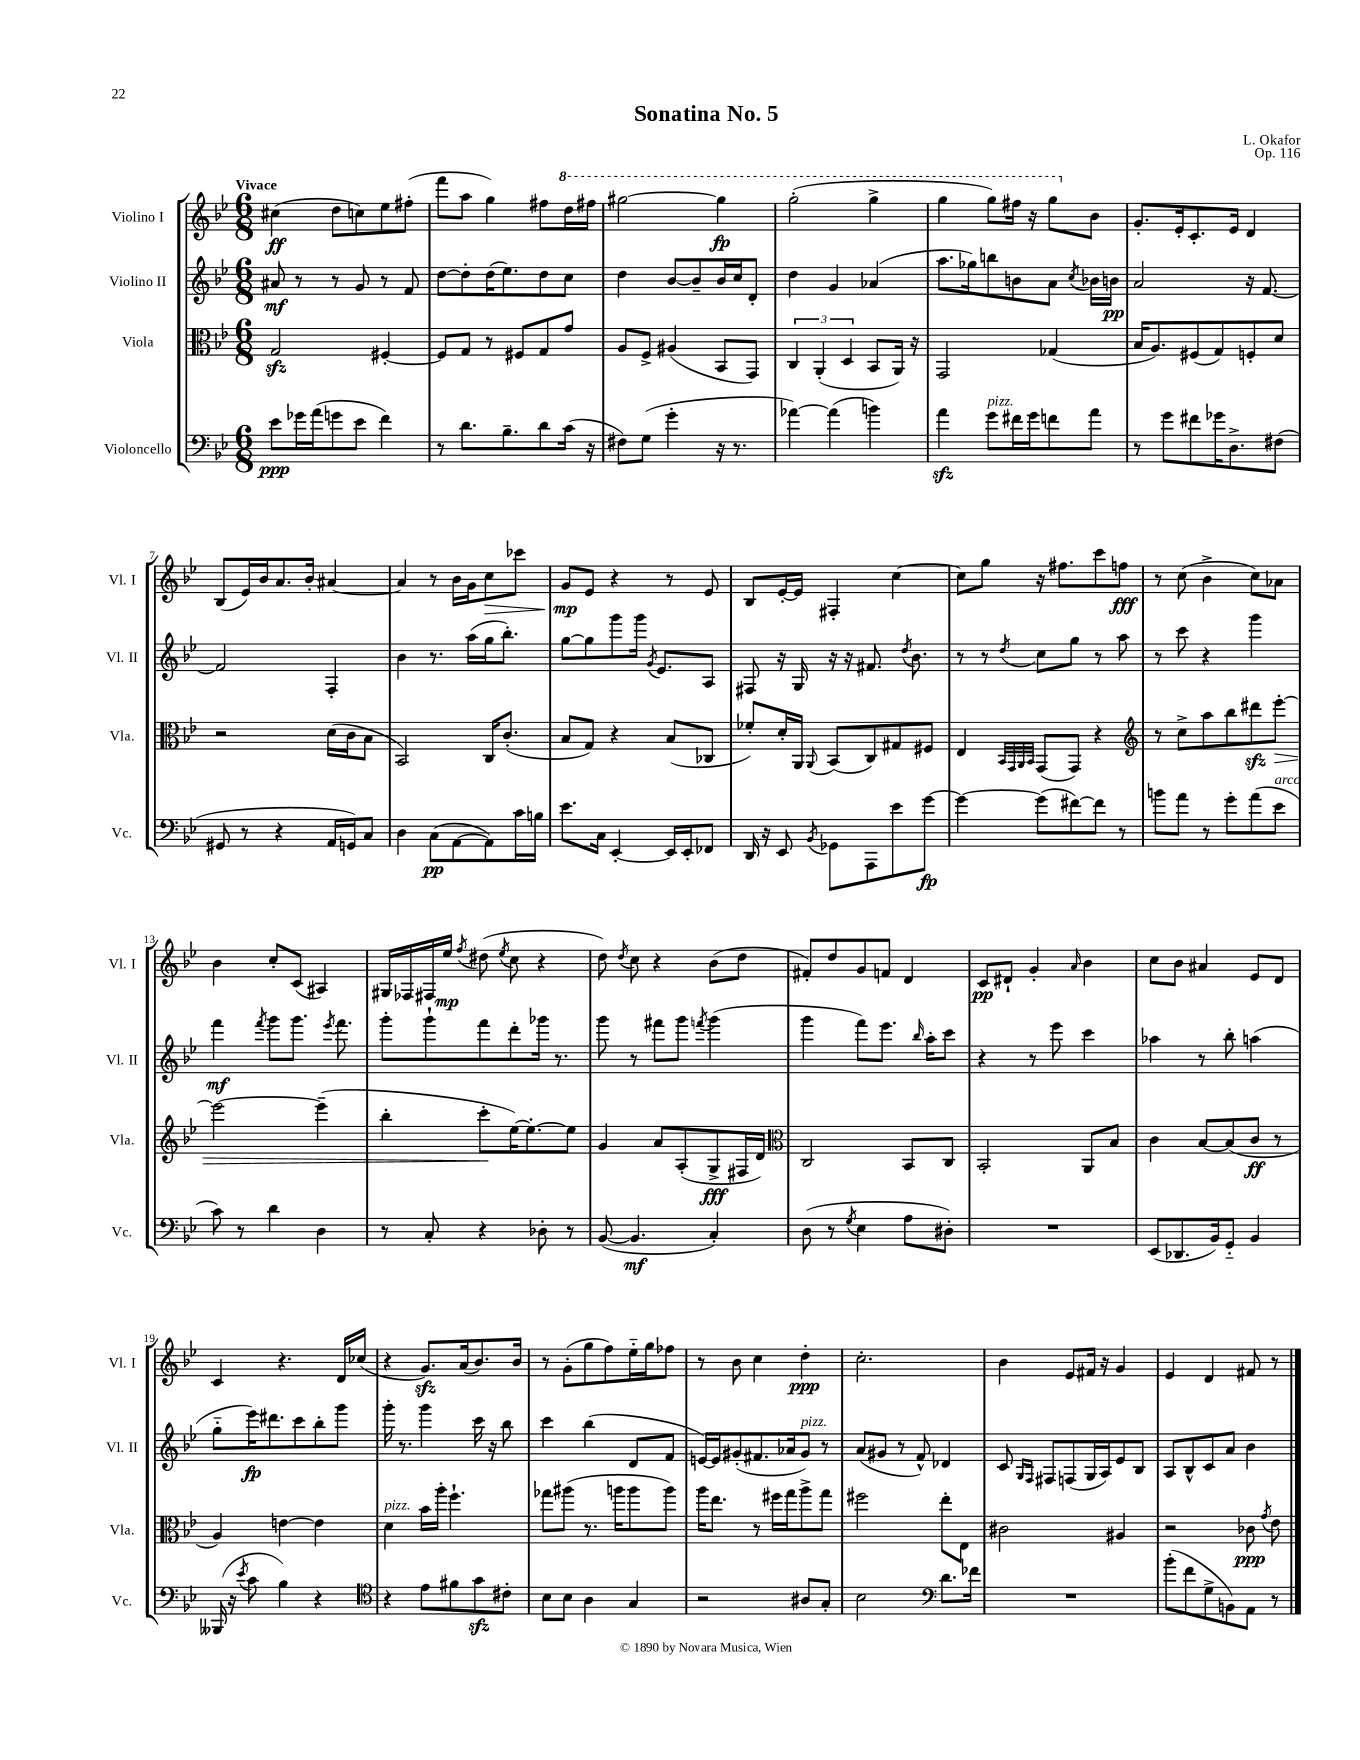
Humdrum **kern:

**kern	**kern	**kern	**kern
*staff4	*staff3	*staff2	*staff1
*clefF4	*clefC3	*clefG2	*clefG2
*k[b-e-]	*k[b-e-]	*k[b-e-]	*k[b-e-]
*M6/8	*M6/8	*M6/8	*M6/8
8e-\L	2G/	8a#/	(4cc#\
16g-\L	.	8r	.
(16a\J	.	.	.
8g\	.	8r	8dd\L
8e-\J	.	8g/	8cc\)
4f\)	[4F#'/	8r	8ee-\
.	.	8f/	(8ff#'\J
=	=	=	=
8r	8F#/]L	[8dd\L	8fff\L
8.d\L	8G/J	8dd'\]	8aa\J
.	8r	(16dd\K	4gg\)
8.B-~\	.	8.ee-\)	.
.	8F#/L	.	.
8d\	8G/	8dd\	8ff#\L
(16c\Jk	8g/J	8cc\J	16ddd\L
16r	.	.	16fff#\JJ
=	=	=	=
8F#\L)	8A/L	4dd\	[2ggg#\
(8G\J	8F^/J	.	.
4g'\	(4A#/	[8b-/L	.
.	.	8b-~/]	.
16r	8BB-/L	16b-/L	4ggg#\]
8.r	.	16cc/J	.
.	8GG/J)	8d'/J	.
=	=	=	=
[4a-\)	6C/	4dd\	(2ggg'\
.	(6AA'/	.	.
(4a-\]	.	4g/	.
.	6D/	.	.
4b\)	8BB-/L	(4a-/	4ggg^\
.	16AA/Jk)	.	.
.	16r	.	.
=	=	=	=
4a\	2GG/	8.aa\L	4ggg\
.	.	16gg-\k)	.
8g\L	.	8bb\	8ggg\L)
16f#\L	.	8b\	16fff#\Jk
16g\J	.	.	16r
8f\	(4G-/	8a\J	8ggg\L
.	.	8qcc/	.
8a\J	.	16b-\LL	8b-\J
.	.	16b\JJ	.
=	=	=	=
8r	16B-/LK	2a/	8.g'/L
.	8.A/)	.	.
8g\L	.	.	.
.	.	.	16e-'/k
8f#\	(8F#/	.	8.c'/
16g-\K	8G/)	.	.
8.D^\	.	.	16e-/Jk
.	8F'/	16r	4d/
.	.	[8.f/	.
(8F#\J	8d/J	.	.
=	=	=	=
8GG#/	2r	2f/]	(8B-/L
8r	.	.	16e-/L)
.	.	.	16b-/J
4r	.	.	8.a/
.	.	.	16b-'/Jk
16AA/LL	(16d\LL	4F'/	[4a#/
16GG/J)	16c\J	.	.
8C/J	8B-\J	.	.
=	=	=	=
4D\	2BB-/)	4b-\	4a#/]
(8C\L	.	8.r	8r
[8AA\	.	.	16b-\LL
.	.	(16aa\LL	16g\J
8AA\])	16C/LK	16gg\J	8cc\
.	(8.c'/J	8.bb-'\J)	.
16c\L	.	.	8ccc-\J
16B\JJ	.	.	.
=	=	=	=
8.e-\L	8B-/L	[8gg\L	8g/L
.	8G/J)	8gg\]	8e-/J
16C\Jk	.	.	.
[4EE-'/	4r	8ggg\	4r
.	.	16ggg\Jk	.
.	.	8qg/	.
.	.	8.e-/L	.
16EE-/]LL	(8B-/L	.	8r
16EE-'/J	.	.	.
8FF-/J	8C-/J	8A/J	8e-/
=	=	=	=
16DD/	8f-'/L)	8F#/	8B-/L
16r	.	.	.
8EE-/	16d'/L	16r	[16e-'/L
.	16AA/JJ	16G/	16e-/]JJ
8qBB-/	8qqAA/	.	.
8GG-\L	(8BB-/L	16r	4F#'/
.	.	16r	.
8AAA\	8C/)	8.f#/	.
8e-\	8G#/	.	[4cc\
.	.	8qdd/	.
.	.	8.b-\	.
[8g\J	8F#/J	.	.
=	=	=	=
4g\_	4E-/	8r	8cc\]L
.	.	8r	8gg\J
.	32qqBB-/LLL	.	.
.	32qqGG/	.	.
.	32qqAA/	.	.
.	32qqBB-/JJJ	8qdd/	.
(8g\]L	(8GG/L	8cc\L	16r
.	.	.	8.ff#\L
[8f#\)	8GG/J)	8gg\J	.
8f#\]J	4r	8r	8ccc\
8r	.	8aa\	8ff\J
=	=	=	=
*	*clefG2	*	*
8b\L	8r	8r	8r
8a\J	8cc^\L	8ccc\	(8cc\
8r	8aa\	4r	4b-^\
8g'\L	8bb-\	.	.
(8a\	8ddd#\	4ggg\	8cc\L)
8e-\J	[8eee-'\J	.	8a-\J
=	=	=	=
8c\)	2eee-\_	4fff\	4b-\
8r	.	.	.
.	.	8qfff/	.
4d\	.	8ggg\L	8cc'/L
.	.	8.ggg\J	(8c/J
4D\	(4eee-~\]	.	4A#/)
.	.	8qeee-/	.
.	.	8.fff\	.
=	=	=	=
8r	4bb-'\	8ggg'\L	16G#/LL
.	.	.	16F-/
8C'/	.	8ggg`\	16F#/
.	.	.	16ee-/JJ
.	.	.	8qff/
4r	8ccc'\L	8fff\	(8dd#\
.	.	.	8qee-/
.	[16ee-\K)	8ddd'\	8cc\
.	8.ee-'\_	.	.
8D-'\	.	16ggg-\Jk	4r
.	.	8.r	.
8r	8ee-\]J	.	.
=	=	=	=
([8BB-/	4g/	8ggg\	8dd\)
.	.	.	8qdd/
4.BB-/]	.	8r	8cc\
.	8a/L	8fff#\L	4r
.	(8A'/	8ggg\J	.
.	.	8qfff/	.
4C'/)	8G^/	(4ggg\	(8b-\L
.	16F#/L	.	8dd\J
.	16d/JJ)	.	.
=	=	=	=
*	*clefC3	*	*
(8D\	2C/	4ggg\	8f#'/L)
8r	.	.	8dd/
8qG/	.	.	.
4E-\	.	8fff\L)	8g/
.	.	8.eee-\J	8f/J
8A\L	8BB-/L	.	4d/
.	.	16qqbb-/	.
.	.	16aa'\LK	.
8D#'\J)	8C/J	8ccc\J	.
=	=	=	=
2.r	2BB-'/	4r	8c/L
.	.	.	8d#`/J
.	.	8r	4g'/
.	.	8eee-\	.
.	.	.	16qqa/
.	8AA/L	4ccc\	4b-\
.	8B-/J	.	.
=	=	=	=
(8EE-/L	4c\	4aa-\	8cc\L
8.DD-/	.	.	8b-\J
.	[8B-/L	8r	4a#/
16BB-/k)	.	.	.
8GG'~/J	(8B-/]	8bb-'\	.
4BB-/	8c/J	(4aa\	8e-/L
.	8r	.	8d/J
=	=	=	=
(16BBB--/	4A/)	8gg'~\L	4c/
16r	.	.	.
8qe-/	.	.	.
8c\	.	16eee-\K)	.
.	.	8.ddd#\	.
4B-\)	[4e\	.	4.r
.	.	8ccc\	.
4r	4e\]	8bb-'\	.
.	.	8ggg\J	16d/LL
.	.	.	(16cc-/JJ
=	=	=	=
*clefC4	*	*	*
4r	4d\	16ggg'\	4r
.	.	8.r	.
8e-\L	16b-\LL	4ggg\	8.g/L)
.	16aa'\JJ	.	.
8f#\	4.ff`\	.	.
.	.	.	(16a/k
8g\	.	16ccc\	8.b-/)
.	.	16r	.
8c#'\J	.	8bb-\	.
.	.	.	16b-/Jk
=	=	=	=
8B-\L	8gg-\L	4ccc\	8r
8B-\J	(8aa#\J	.	(8g'\L
4A\	8.r	(4bb-\	8gg\
.	.	.	8ff\)
.	16aa\LK	.	.
4G/	8aa\	8d/L	16ee-'~\L
.	.	.	16gg\J
.	8aa\J)	8f/J	8ff-\J
=	=	=	=
2r	16aa\LK	[16e/LL)	8r
.	8.ee-\J	16e/]J	.
.	.	(8g#'/	8b-\
.	8r	8.f#/	4cc\
.	16ff#\LL	.	.
.	16gg\J	16a-/k	.
8A#/L	8aa^\	8g#/J)	4dd'\
8G'/J	8gg\J	8r	.
=	=	=	=
2B-\	2ff#\	(8a/L	2.cc'\
.	.	8g#/J	.
.	.	8r	.
.	.	8f^^/)	.
*clefF4	*	*	*
8.d\L	8ee-'\L	4d-/	.
.	8E-\J	.	.
16f-\Jk	.	.	.
=	=	=	=
2.r	2c#\	8c/	4b-\
.	.	16qqG/LL	.
.	.	16qqF/JJ	.
.	.	8F#/L	.
.	.	(8F/	8e-/L
.	.	16G/L	16f#/Jk
.	.	16A/J)	16r
.	4A#/	8e-/	4g/
.	.	8B-/J	.
=	=	=	=
(8b-'\L	2r	8A/L	4e-/
8f\	.	8B-^^/	.
8G^\	.	8c/	4d/
8BB\)	.	8a/J	.
8AA\J	8c-\	4b-\	8f#/
.	8qg/	.	.
8r	8e-\	.	8r
==	==	==	==
*-	*-	*-	*-
